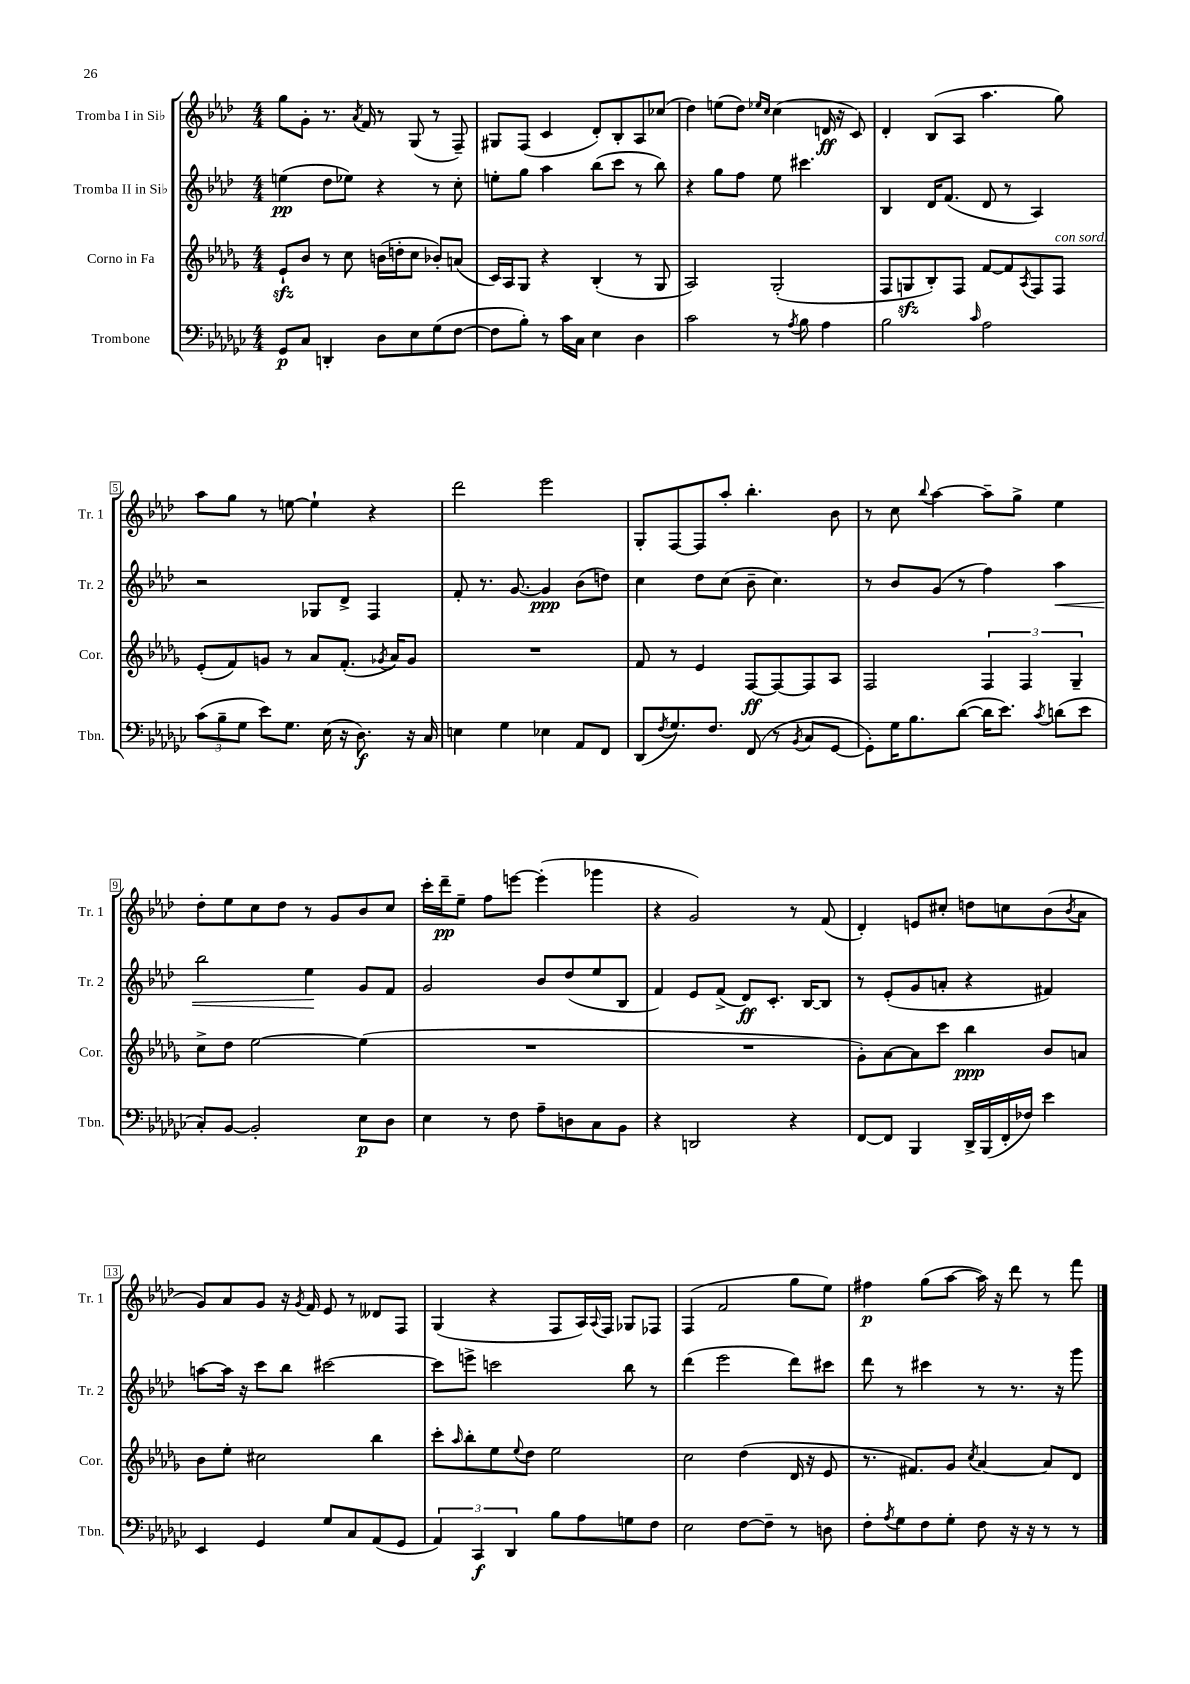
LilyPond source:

<<
\new StaffGroup <<
\new Staff = "s0" \with { instrumentName = "Tromba I in Sib" shortInstrumentName = "Tr. 1" } {
    \clef treble \key aes \major \numericTimeSignature \time 4/4
    g''8 g'8-. r8. \acciaccatura { aes'8 } f'16 r8 g8( r8 f8--) |
    gis8 f8( c'4 des'8-.) bes8-. aes8 ces''8( |
    des''4) e''8( des''8) \grace { ees''16 c''16 } c''4( d'16\ff r16 c'8) |
    des'4-. bes8( aes8 aes''4. g''8) |
    aes''8 g''8 r8 e''8~ e''4-! r4 |
    des'''2 ees'''2 |
    g8-. f8~ f8 aes''8-. bes''4.-. bes'8 |
    r8 c''8 \appoggiatura { bes''8 } aes''4~ aes''8-- g''8-> ees''4 |
    des''8-. ees''8 c''8 des''8 r8 g'8 bes'8 c''8 |
    c'''16-. des'''16--\pp ees''8-- f''8 e'''8~ e'''4-.( ges'''4 |
    r4 g'2) r8 f'8( |
    des'4-.) e'8 cis''8-. d''8 c''8 bes'8( \acciaccatura { bes'8 } aes'8 |
    g'8) aes'8 g'8 r16 \acciaccatura { g'8 } f'16 ees'8 r8 deses'8 f8 |
    g4( r4 f8 aes16) \appoggiatura { aes8 } f16 ges8 fes8 |
    f4( f'2 g''8 ees''8) |
    fis''4\p g''8( aes''8~ aes''16) r16 des'''8 r8 f'''8 \bar "|." |
}
\new Staff = "s1" \with { instrumentName = "Tromba II in Sib" shortInstrumentName = "Tr. 2" } {
    \clef treble \key aes \major \numericTimeSignature \time 4/4
    e''4\pp( des''8 ees''8) r4 r8 c''8-. |
    e''8-. g''8 aes''4 bes''8( c'''8 r8 bes''8) |
    r4 g''8 f''8 ees''8 cis'''4. |
    bes4 des'16 f'8.( des'8 r8 aes4) |
    r2 ges8 des'8-> f4 |
    f'8-. r8. g'8.~ g'4\ppp bes'8( d''8) |
    c''4 des''8 c''8( bes'8-- c''4.) |
    r8 bes'8 g'8( r8 f''4) aes''4\< |
    bes''2 ees''4\! g'8 f'8 |
    g'2 bes'8 des''8( ees''8 bes8 |
    f'4) ees'8 f'8->( des'8\ff) c'8.-. bes16~ bes8 |
    r8 ees'8-.( g'8 a'8-. r4 fis'4) |
    a''8~ a''16 r16 c'''8 bes''8 cis'''2~ |
    cis'''8 e'''8-> c'''2 bes''8 r8 |
    des'''4( ees'''2 des'''8) cis'''8 |
    des'''8 r8 cis'''4 r8 r8. r16 g'''8 \bar "|." |
}
\new Staff = "s2" \with { instrumentName = "Corno in Fa" shortInstrumentName = "Cor." } {
    \clef treble \key des \major \numericTimeSignature \time 4/4
    ees'8-!\sfz bes'8 r8 c''8 b'16( d''16-. c''8 bes'8-.) a'8( |
    c'16) aes16 ges8 r4 bes4-.( r8 ges8 |
    aes2) ges2-.( |
    f8 g8\sfz bes8-.) f8 f'8~ f'8 \acciaccatura { aes8 } f8 f8^\markup { \italic "con sord." } |
    ees'8-.( f'8) g'8 r8 aes'8 f'8.-.( \acciaccatura { ges'8 } aes'16) ges'8 |
    R1 |
    f'8 r8 ees'4 f8~\ff f8~ f8 aes8 |
    f2 \tuplet 3/2 { f4 f4 ges4-- } |
    c''8-> des''8 ees''2~ ees''4( |
    R1 |
    R1 |
    ges'8-.) aes'8~ aes'8 c'''8 bes''4\ppp bes'8 a'8 |
    bes'8 ees''8-. cis''2 bes''4 |
    c'''8-. \grace { aes''16 } bes''8-. ees''8 \appoggiatura { ees''8 } des''8 ees''2 |
    c''2 des''4( des'16 r16 ees'8 |
    r8. fis'8.) ges'8 \acciaccatura { c''8 } aes'4~ aes'8 des'8 \bar "|." |
}
\new Staff = "s3" \with { instrumentName = "Trombone" shortInstrumentName = "Tbn." } {
    \clef bass \key ges \major \numericTimeSignature \time 4/4
    ges,8\p ces8 d,4-. des8 ees8 ges8( f8~ |
    f8 bes8-.) r8 ces'16 ces16 ees4 des4 |
    ces'2 r8 \acciaccatura { aes8 } bes8 aes4 |
    bes2 \grace { ces'16 } aes2 |
    \tuplet 3/2 { ces'8( bes8-- ges8 } ees'8) ges8. ees16( r16 des8.\f) r16 ces16 |
    e4 ges4 ees4 aes,8 f,8 |
    des,8( \acciaccatura { f8 } ges8.) f8. f,8( r8 \acciaccatura { bes,8 } ces8 ges,8~ |
    ges,8-.) ges16 bes8. des'8~( des'16 ees'8.) \acciaccatura { ces'8 } d'8( ees'8 |
    ces8-.) bes,8~ bes,2-. ees8\p des8 |
    ees4 r8 f8 aes8-- d8 ces8 bes,8 |
    r4 d,2 r4 |
    f,8~ f,8 bes,,4 des,16-> bes,,16( f,16-. fes16) ees'4 |
    ees,4 ges,4 ges8 ces8 aes,8( ges,8 |
    \tuplet 3/2 { aes,4) ces,4\f des,4 } bes8 aes8 g8 f8 |
    ees2 f8~ f8-- r8 d8 |
    f8-. \acciaccatura { aes8 } ges8 f8 ges8-. f8 r16 r16 r8 r8 \bar "|." |
}
>>
>>
\layout { \context { \Score \override BarNumber.stencil = #(make-stencil-boxer 0.1 0.3 ly:text-interface::print) } }
